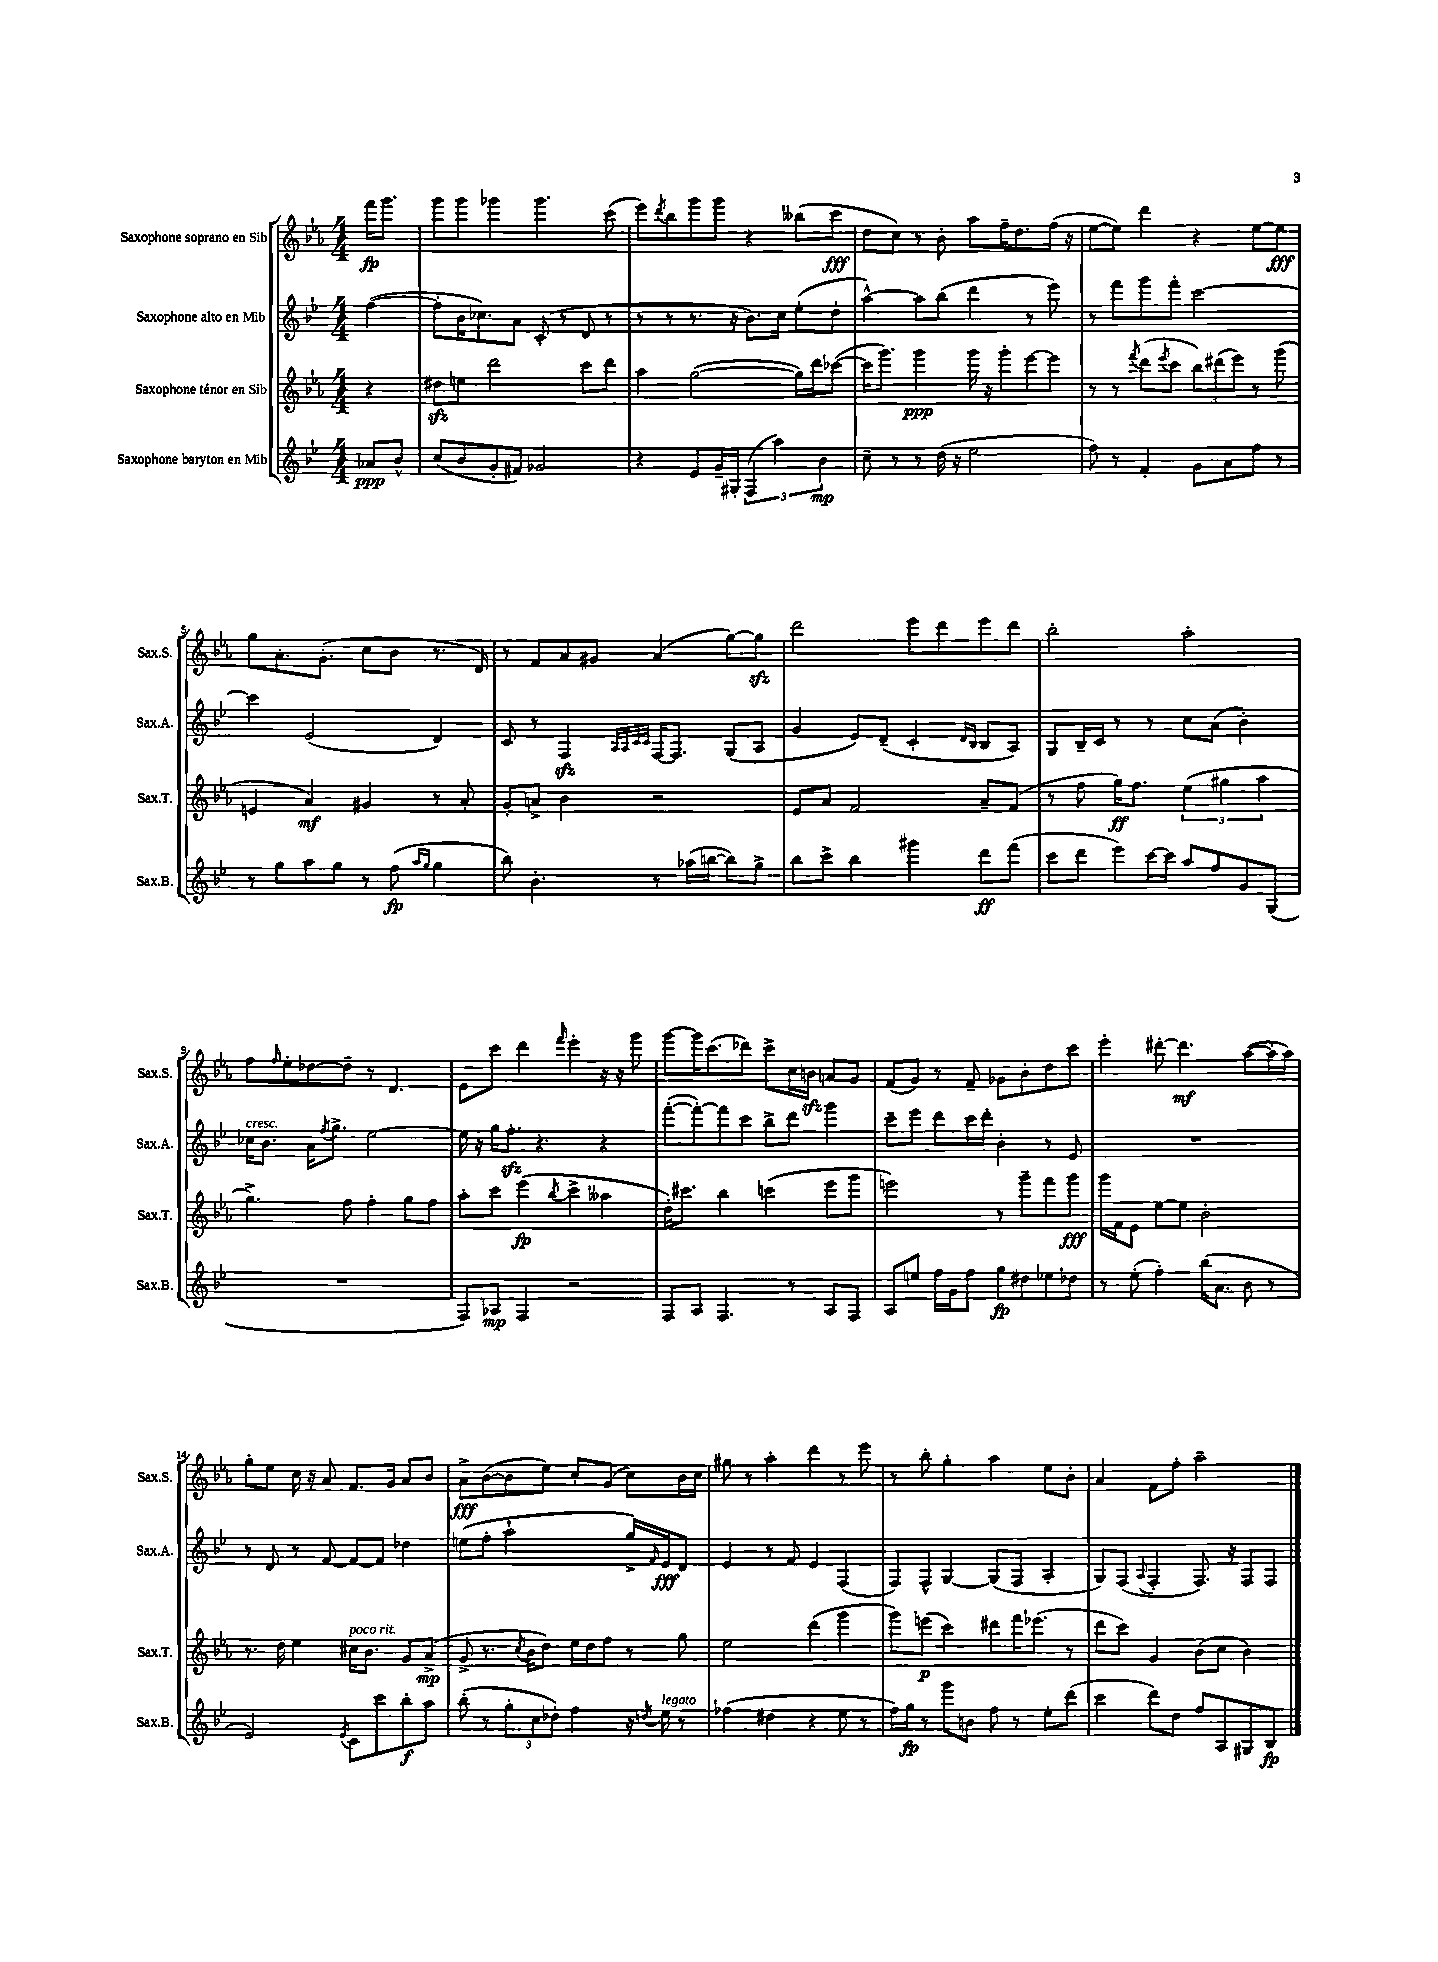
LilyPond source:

<<
\new StaffGroup <<
\new Staff = "s0" \with { instrumentName = "Saxophone soprano en Sib" shortInstrumentName = "Sax.S." } {
    \clef treble \key ees \major \numericTimeSignature \time 4/4 \partial 4
    f'''16\fp g'''8. |
    g'''8 g'''8 ges'''4 ges'''4. c'''8( |
    ees'''8) \acciaccatura { d'''8 } bes''8 g'''8 g'''8 r4 beses''8( c'''8\fff |
    d''8 c''8) r8 bes'8-. aes''8 f''16-- d''8. f''16( r16 |
    ees''8~ ees''8) d'''4 r4 ees''8~ ees''8\fff |
    g''8 aes'8.-. g'8.-.( c''8 bes'8 r8. d'16) |
    r8 f'8 aes'8 gis'8 aes'4( g''8~) g''8\sfz |
    d'''2 ees'''8 d'''8 ees'''8 d'''8 |
    bes''2-. aes''2-. |
    f''8 \grace { f''16 } ees''8-. des''8~ des''8-- r8 d'4. |
    ees'8 c'''8 d'''4 \grace { f'''16 } ees'''4-. r16 r16 g'''8 |
    g'''8~ g'''16 c'''8.( des'''8) c'''8-> c''16 b'16\sfz a'8 g'8 |
    f'8( g'8) r8 f'8-- ges'8 bes'8-. d''8 c'''8 |
    ees'''4-. dis'''8~-. dis'''4.\mf aes''8~( aes''16-. aes''16) |
    g''8-. ees''8 c''16 r16 aes'8 f'8. g'16 aes'8 bes'8 |
    aes'8->\fff bes'8~( bes'8 ees''8) c''8-. g'8( c''8) bes'16 c''16 |
    gis''8 r8 aes''4-. d'''4 r8 ees'''8 |
    r8 bes''8-. g''4-. aes''4 ees''8 bes'8-. |
    aes'4 f'8 f''8-. aes''2-- \bar "|." |
}
\new Staff = "s1" \with { instrumentName = "Saxophone alto en Mib" shortInstrumentName = "Sax.A." } {
    \clef treble \key bes \major \numericTimeSignature \time 4/4 \partial 4
    f''4~( |
    f''8-. bes'16 ces''8.) a'8 c'8-.( r8 d'8 r8 |
    r8 r8 r8. r16 bes'8.) c''16 ees''8-.( d''8-. |
    a''4~-^) a''8 bes''8( d'''4 r8 ees'''8) |
    r8 f'''8 g'''8 f'''8-. c'''2~ |
    c'''4 ees'2( d'4) |
    c'8 r8 f4\sfz \grace { a32 a32 c'32 c'32 } f16~ f8. g8( a8 |
    g'4 ees'8) d'8--( c'4-. \grace { d'16 bes16 } bes8 a8) |
    g8 bes16-- c'16 r8 r8 c''8 a'8( bes'4-.) |
    ces''16^\markup { \italic "cresc." } bes'8. a'16 \acciaccatura { f''8 } g''8.-> ees''2~ |
    ees''16 r16 g''16 f''8.-.\sfz r4. r4 |
    f'''8~-.( f'''8~-.) f'''8 c'''8 bes''8-> d'''8 g'''4 |
    c'''8-- ees'''8 d'''8 c'''16 d'''16-. bes'4-. r8 ees'8 |
    R1 |
    r8 d'8 r8 f'8~ f'8~ f'8 des''4 |
    e''8( f''8-. a''2-! g''16->) \grace { f'16 } ees'16\fff d'8 |
    ees'4 r8 f'8 ees'4 f4( |
    f8) f8-^ g4~ g8( f8 a4-. |
    g8) f8( \appoggiatura { a8 } f4-. f8.) r16 f8 f8 \bar "|." |
}
\new Staff = "s2" \with { instrumentName = "Saxophone ténor en Sib" shortInstrumentName = "Sax.T." } {
    \clef treble \key ees \major \numericTimeSignature \time 4/4 \partial 4
    r4 |
    dis''8\sfz e''8 d'''2 c'''8 d'''8 |
    aes''4 g''2~( g''16) d'''16 ces'''8~( |
    ces'''16 g'''8.) g'''4\ppp g'''16 r16 g'''8-. ees'''8~ ees'''8 |
    r8 r8 \acciaccatura { f'''8 } d'''8( \acciaccatura { ees'''8 } c'''8 \tuplet 3/2 { bes''8) dis'''8( ees'''8) } r8 g'''8( |
    e'4 aes'4\mf) gis'4 r8 aes'8-. |
    g'8-. a'8-> bes'4 r2 |
    ees'8 aes'8 f'2 aes'8-- f'8( |
    r8 f''8 g''16\ff) f''8. \tuplet 3/2 { ees''4( gis''4 aes''4 } |
    g''4.->) f''8 f''4-. g''8 f''8 |
    aes''8-. c'''8 ees'''4\fp( \acciaccatura { bes''8 } c'''4-> aeses''4 |
    d''16-.) cis'''8. bes''4 c'''4( ees'''8 g'''8 |
    e'''2) r8 g'''8-- f'''8 g'''8\fff |
    g'''16 f'16 ees'8 ees''8~ ees''8 bes'2-. |
    r8. d''16 ees''4 cis''16^\markup { \italic "poco rit." } bes'8. g'8 aes'8->\mp( |
    g'8-> r8. \acciaccatura { c''8 } bes'16 d''8) ees''16 d''16 f''8 r8 g''8 |
    ees''2 d'''4( g'''4 |
    g'''8) e'''8\p( c'''4) dis'''8 f'''16 ees'''8.( r8 |
    d'''8 c'''8) g'4 bes'8( c''8 bes'4) \bar "|." |
}
\new Staff = "s3" \with { instrumentName = "Saxophone baryton en Mib" shortInstrumentName = "Sax.B." } {
    \clef treble \key bes \major \numericTimeSignature \time 4/4 \partial 4
    aes'8\ppp bes'8-^ |
    c''8( bes'8 g'8-. fis'8) ges'2 |
    r4 ees'8 g'16-- gis16-. \tuplet 3/2 { f4( a''4) bes'4\mp } |
    c''8-- r8 r8 d''16( r16 ees''2 |
    f''8) r8 f'4-. g'8 a'8 f''8 r8 |
    r8 g''8 a''8 g''8 r8 f''8\fp( \grace { a''16 g''16 } g''4 |
    bes''8) bes'4.-. r8 aes''16( b''16~ b''8) g''8-> |
    bes''8 c'''8-> bes''4 gis'''4 d'''8\ff f'''8( |
    c'''8 d'''8 ees'''8) c'''16~ c'''16 a''8 f''8 g'8 g8( |
    R1 |
    f8) aes8\mp f4 r2 |
    f8 a8 f4. r8 a8 f8 |
    a8 e''8 f''16 g'16 f''8 g''8\fp dis''8 ees''8 des''8 |
    r8 ees''8-.( f''4-.) bes''16( a'8. bes'8 r8 |
    ees'2) \acciaccatura { ees'8 } c'8 c'''8 bes''8-.\f a''8 |
    bes''8-.( r8 \tuplet 3/2 { g''8-. c''8 des''8-.) } f''4 r16 \acciaccatura { d''8 } ees''16^\markup { \italic "legato" } r8 |
    fes''4( dis''4 r4 ees''8 r8 |
    f''16) g''16\fp r8 g'''8 b'8 f''8 r8 ees''8-. d'''8( |
    c'''4 d'''8) d''8 f''8 a8 gis8 bes8\fp \bar "|." |
}
>>
>>
